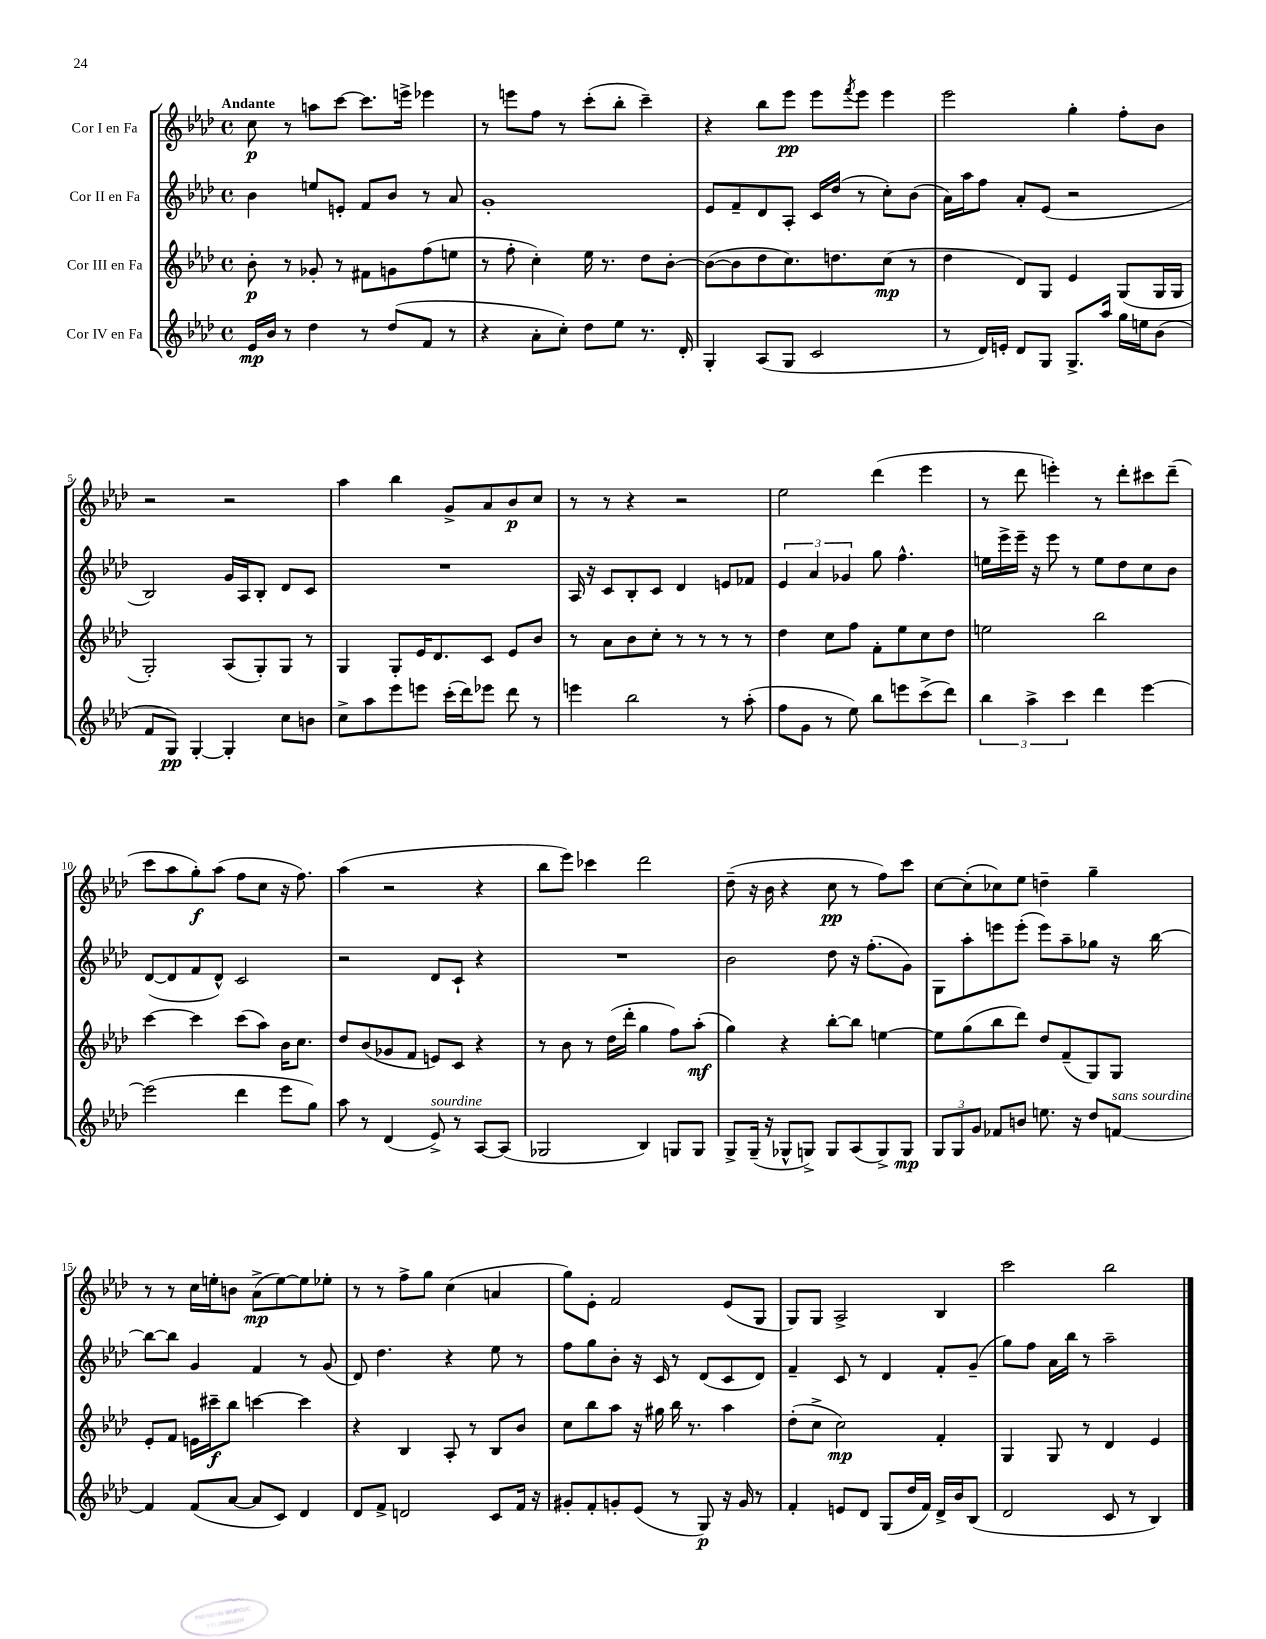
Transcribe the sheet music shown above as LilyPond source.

<<
\new StaffGroup <<
\new Staff = "s0" \with { instrumentName = "Cor I en Fa" } {
    \clef treble \key aes \major \defaultTimeSignature \time 4/4 \tempo "Andante"
    c''8\p r8 a''8 c'''8~ c'''8. e'''16-> ees'''4 |
    r8 e'''8 f''8 r8 c'''8-.( bes''8-. c'''4--) |
    r4 bes''8 ees'''8\pp ees'''8 \acciaccatura { f'''8 } ees'''8 ees'''4 |
    ees'''2 g''4-. f''8-. bes'8 |
    r2 r2 |
    aes''4 bes''4 g'8-> aes'8 bes'8\p c''8 |
    r8 r8 r4 r2 |
    ees''2 des'''4( ees'''4 |
    r8 des'''8 e'''4-.) r8 des'''8-. cis'''8 des'''8--( |
    c'''8 aes''8 g''8-.\f) aes''8( f''8 c''8 r16 f''8.) |
    aes''4( r2 r4 |
    bes''8 ees'''8) ces'''4 des'''2 |
    des''8--( r16 bes'16 r4 c''8\pp r8 f''8) c'''8 |
    c''8~ c''8-.( ces''8) ees''8 d''4-- g''4-- |
    r8 r8 c''16 e''16-. b'8 aes'8->\mp( e''8~) e''8 ees''8-. |
    r8 r8 f''8-> g''8 c''4( a'4 |
    g''8) ees'8-. f'2 ees'8( g8 |
    g8) g8 aes2-> bes4 |
    c'''2 bes''2 \bar "|." |
}
\new Staff = "s1" \with { instrumentName = "Cor II en Fa" } {
    \clef treble \key aes \major \defaultTimeSignature \time 4/4
    bes'4 e''8 e'8-. f'8 bes'8 r8 aes'8 |
    g'1-. |
    ees'8 f'8-- des'8 aes8-. c'16 des''16( r8 c''8-.) bes'8( |
    aes'16) aes''16 f''8 aes'8-. ees'8( r2 |
    bes2) g'16 aes16 bes8-. des'8 c'8 |
    R1 |
    aes16 r16 c'8 bes8-. c'8 des'4 e'8 fes'8 |
    \tuplet 3/2 { ees'4 aes'4 ges'4 } g''8 f''4.-^ |
    e''16 ees'''16-> ees'''16-- r16 ees'''8 r8 e''8 des''8 c''8 bes'8 |
    des'8~( des'8 f'8 des'8-^) c'2 |
    r2 des'8 c'8-! r4 |
    R1 |
    bes'2 des''8 r16 f''8.-.( g'8) |
    g8 aes''8-. e'''8 e'''8-.( e'''8) aes''8-- ges''8 r16 bes''16~ |
    bes''8~ bes''8 g'4 f'4 r8 g'8( |
    des'8) des''4. r4 ees''8 r8 |
    f''8 g''8 bes'8-. r16 c'16 r8 des'8( c'8 des'8) |
    f'4-- c'8 r8 des'4 f'8-. g'8--( |
    g''8) f''8 aes'16 bes''16 r8 aes''2-- \bar "|." |
}
\new Staff = "s2" \with { instrumentName = "Cor III en Fa" } {
    \clef treble \key aes \major \defaultTimeSignature \time 4/4
    bes'8-.\p r8 ges'8-. r8 fis'8 g'8 f''8( e''8 |
    r8 f''8-. c''4-.) ees''16 r8. des''8 bes'8~-. |
    bes'8~( bes'8 des''8 c''8.) d''8. c''8\mp( r8 |
    des''4 des'8) g8 ees'4 g8( g16 g16 |
    g2-.) aes8( g8-.) g8 r8 |
    g4 g8-. ees'16 des'8. c'8 ees'8 bes'8 |
    r8 aes'8 bes'8 c''8-. r8 r8 r8 r8 |
    des''4 c''8 f''8 f'8-. ees''8 c''8 des''8 |
    e''2 bes''2 |
    c'''4~ c'''4 c'''8( aes''8) bes'16 c''8. |
    des''8 bes'8( ges'8 f'8 e'8) c'8 r4 |
    r8 bes'8 r8 des''16( des'''16-. g''4 f''8) aes''8-.\mf( |
    g''4) r4 bes''8~-. bes''8 e''4~ |
    e''8 g''8( bes''8 des'''8) des''8 f'8--( g8) g8 |
    ees'8-. f'8 e'16 cis'''16--\f bes''8 c'''4~ c'''4 |
    r4 bes4 aes8-. r8 bes8 bes'8 |
    c''8 bes''8 aes''8 r16 gis''16 bes''16 r8. aes''4 |
    des''8-.( c''8-> c''2\mp) f'4-. |
    g4 g8 r8 des'4 ees'4 \bar "|." |
}
\new Staff = "s3" \with { instrumentName = "Cor IV en Fa" } {
    \clef treble \key aes \major \defaultTimeSignature \time 4/4
    ees'16\mp bes'16 r8 des''4 r8 des''8( f'8 r8 |
    r4 aes'8-. c''8-.) des''8 ees''8 r8. des'16-. |
    g4-. aes8( g8 c'2 |
    r8 des'16) e'16-. des'8 g8 g8.-> aes''16 g''16 e''16 bes'8( |
    f'8 g8\pp) g4~-. g4-. c''8 b'8 |
    c''8-> aes''8 ees'''8 e'''8 c'''16-.( des'''16) ees'''8 des'''8 r8 |
    e'''4 bes''2 r8 aes''8-.( |
    f''8 g'8 r8 ees''8) bes''8 e'''8 c'''8->( des'''8) |
    \tuplet 3/2 { bes''4 aes''4-> c'''4 } des'''4 ees'''4~ |
    ees'''2( des'''4 ees'''8 g''8) |
    aes''8 r8 des'4( ees'8->^\markup { \italic "sourdine" }) r8 aes8~ aes8( |
    ges2 bes4) g8 g8 |
    g8-> g16--( r16 ges8-^ g8->) g8 aes8( g8->) g8\mp |
    \tuplet 3/2 { g8 g8 g'8 } fes'8 b'8 e''8. r16 des''8 f'8~^\markup { \italic "sans sourdine" } |
    f'4 f'8( aes'8~ aes'8 c'8) des'4 |
    des'8 f'8-> d'2 c'8 f'16 r16 |
    gis'8-. f'8-. g'8-. ees'8( r8 g8\p) r16 g'16 r8 |
    f'4-. e'8 des'8 g8( des''16 f'16) des'16-> bes'16 bes8( |
    des'2 c'8 r8 bes4) \bar "|." |
}
>>
>>
